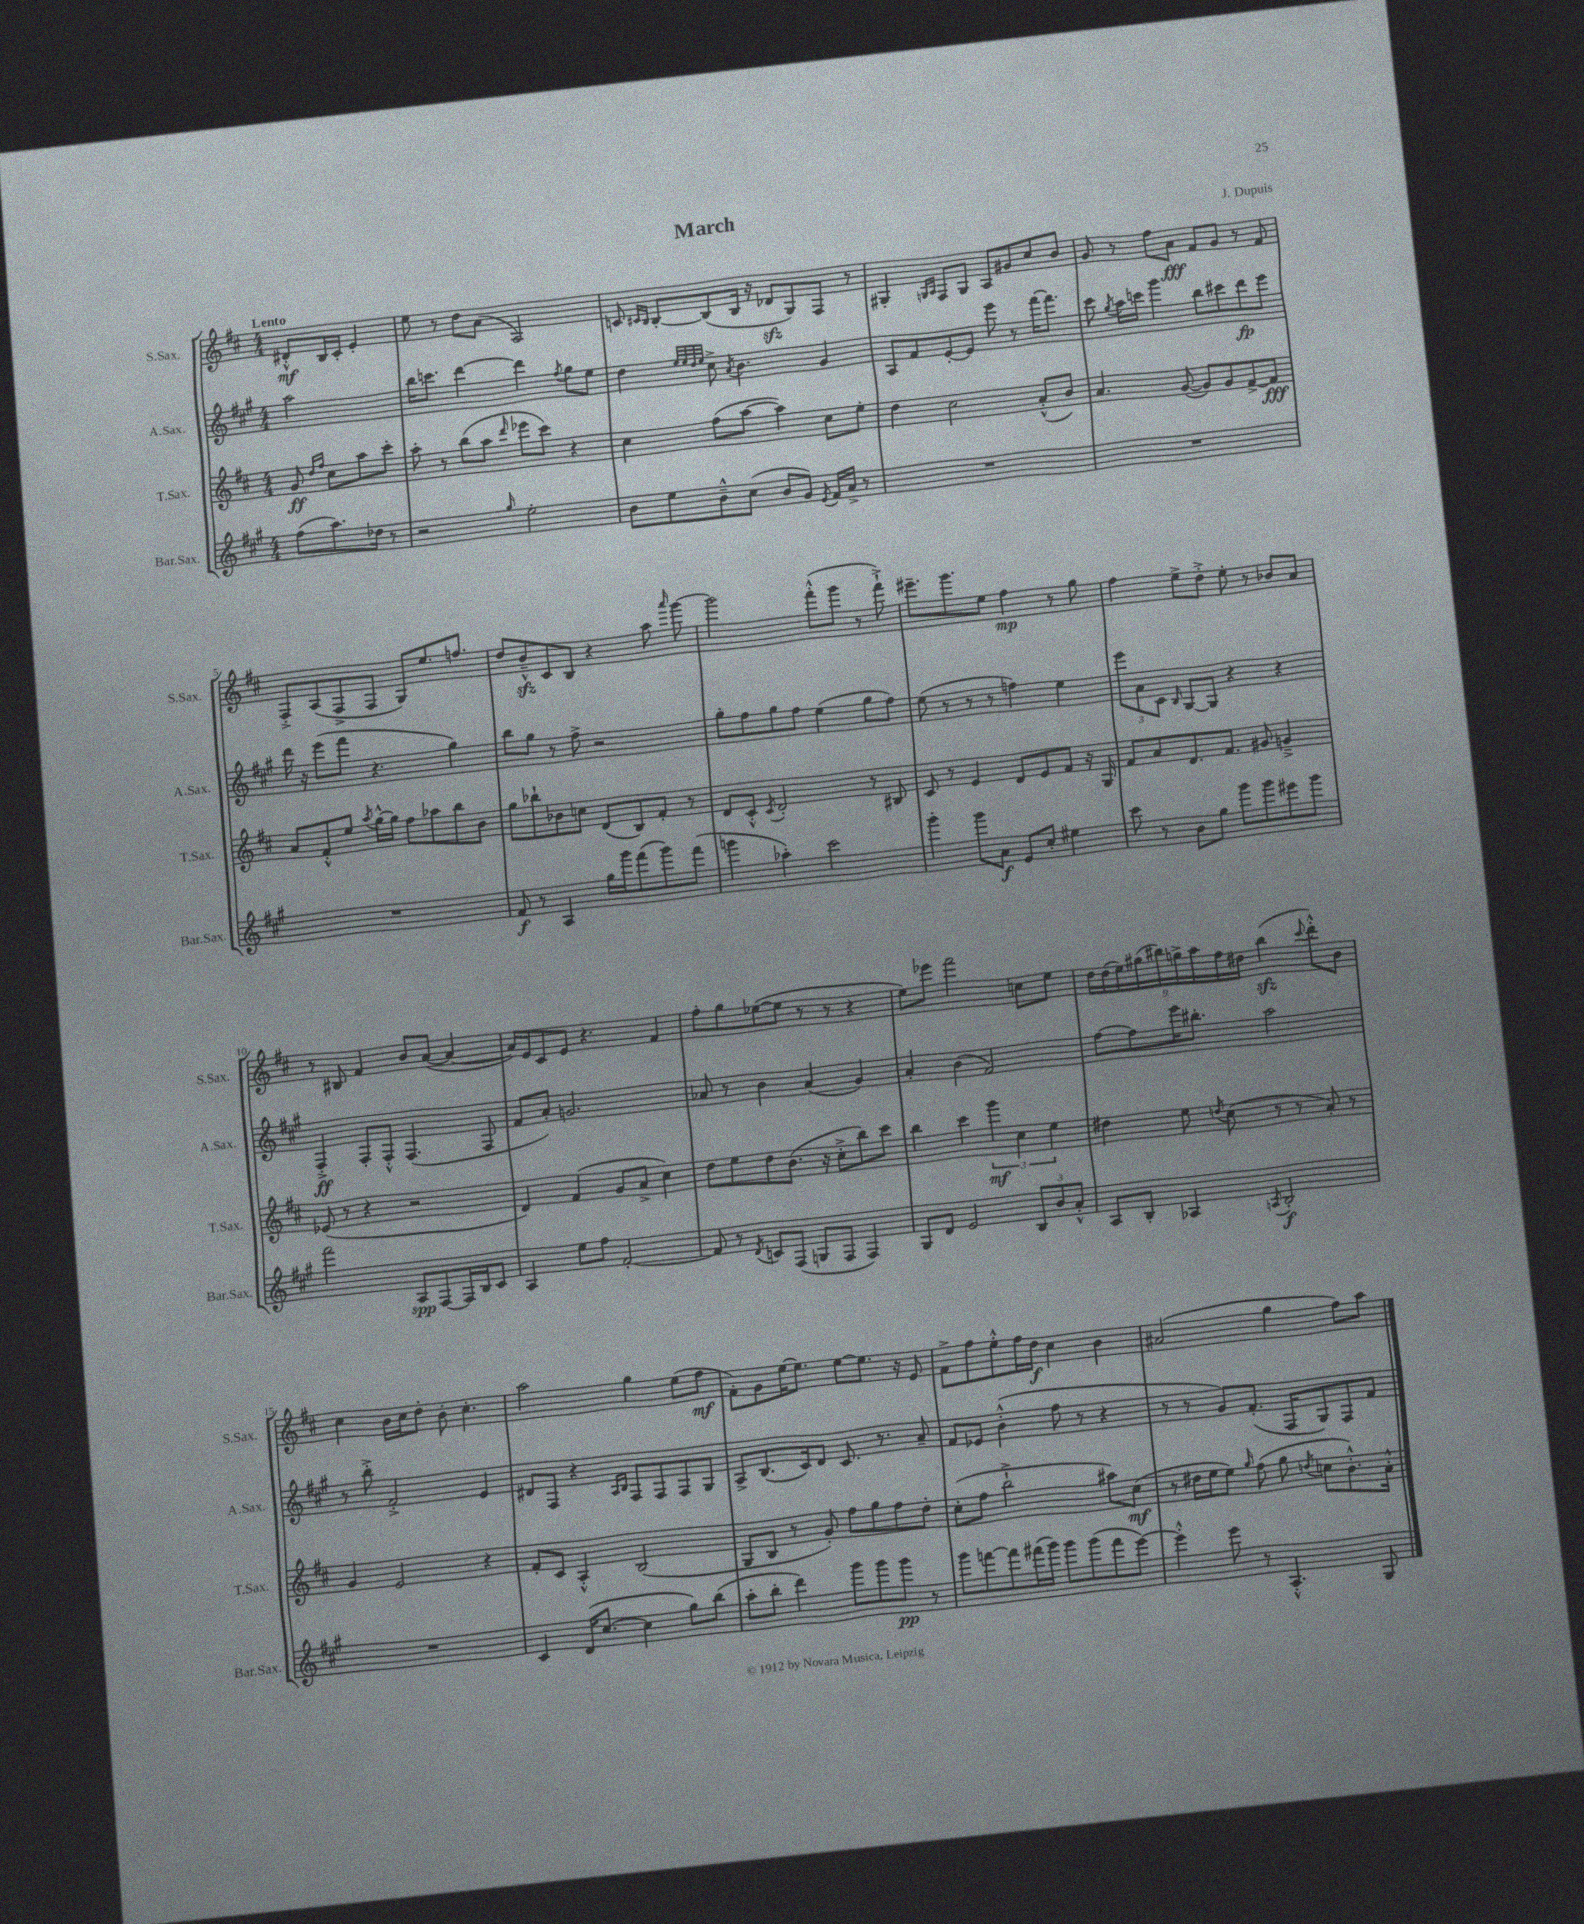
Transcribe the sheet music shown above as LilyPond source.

\header { title = "March" composer = "J. Dupuis" }
<<
\new StaffGroup <<
\new Staff = "s0" \with { instrumentName = "S.Sax." shortInstrumentName = "S.Sax." } {
    \clef treble \key d \major \numericTimeSignature \time 4/4 \partial 2 \tempo "Lento"
    \autoBeamOff dis'8[-.-^\mf b16 cis'16]-. e'4-. |
    e''8 r8 d''8[ a'8]( a2) |
    c'8 \grace { cis'16[ b16] } b8[~-. b8( b16] r16 des'8[\sfz g8) fis8] r8 |
    gis4-. \grace { g16[ a16] } fis8[ g8] a8[ gis'8 cis''8 b'8] |
    g'8 r8 fis''8[ a'8]\fff fis'8[ g'8] r8 fis'8 |
    fis8[-.-> a8( fis8-> fis8] g8[) e''8. f''8.] |
    d''8[ b'8---^\sfz cis'8 b8] r4 a''8 \grace { a'''16 } g'''8~ |
    g'''2 fis'''8[-.-^( g'''8] r8 fis'''8-!->) |
    eis'''8.[-- g'''8. e''8] fis''4\mp r8 g''8 |
    fis''4 e''8[-> d''8]-.-> e''8-. r8 bes'8[ a'8] |
    r8 bis8 fis'4 b'8[ a'8]~( a'4~ |
    a'16[) e'16 cis'8 e'8] r4. fis'4 |
    fis''8[-. g''8 ees''8~( ees''8] r8 r8 r4 |
    e''8[) ees'''8] fis'''2 c''8[ e''8] |
    \tuplet 9/8 { d''16[ d''16( e''16) gis''16( bis''16) g''16-> a''16 fis''16 dis''16] } bis''4\sfz( \appoggiatura { cis'''8 } d'''8[-.-^) b'8] |
    cis''4 b'16[ cis''16 d''8]-. b'8-. cis''4.-. |
    a''2 g''4 e''8[( fis''8]\mf |
    fis'8[-.) g'8 e''16~ e''8.] e''8[~ e''8.] r16 e'8 |
    fis'8[-> fis''8 e''8-.-^ fis''16 d''16]\f cis''4 b'4 |
    ais'2( g''4 fis''8[) a''8] \bar "|." |
}
\new Staff = "s1" \with { instrumentName = "A.Sax." shortInstrumentName = "A.Sax." } {
    \clef treble \key a \major \numericTimeSignature \time 4/4 \partial 2
    \autoBeamOff a''2 |
    b''16[ c'''8.] d'''4~ d'''4 \acciaccatura { fis''8 } gis''8[ e''8] |
    d''4 \grace { e''32[ e''32 d''32 e''32] } cis''8-> \acciaccatura { a'8 } b'4. gis'4 |
    a8[ fis'8 e'8~-. e'8] e'''8 r8 fis'''16[~ fis'''8.] |
    cis'''8 \acciaccatura { gis''8 } a''16[ c'''16] gis'''4 b''8[ cis'''8 d'''8\fp e'''8] |
    d'''16 r16 e'''8[( fis'''8] r4. gis''4) |
    b''8[ gis''8] r8 fis''8-> r2 |
    gis''8[-. fis''8 gis''8 fis''8] e''4( gis''8[ fis''8]) |
    e''8( r8 r8 r8 f''4) e''4 |
    \tuplet 3/2 { e'''8[ a'8 cis'8] } \grace { b16 } gis8[~ gis8] r4 r4 |
    fis4-.->\ff fis8[-. fis8]-.-^ fis4.( fis8 |
    fis'8[ a'8]-.) g'2. |
    aes'8 r8 b'4 aes'4( gis'4) |
    a'4-. b'4( fis'2) |
    fis''8[~ fis''8 e'''16 bis''8.]-. a''2 |
    r8 b''8-.-> fis'2-.-> e'4 |
    dis'8[ fis8] r4 \grace { a16[ b16] } fis8[ fis8 fis8 gis8] |
    a8[-> b8.( cis'16) d'8] cis'8. r8. a'8-- |
    fis'8[ ees'8] b'4-.-^( fis''8 r8 r4 |
    r8 r8 gis'8[) fis'8.]-.( fis16[ gis8) fis8 fis'8] \bar "|." |
}
\new Staff = "s2" \with { instrumentName = "T.Sax." shortInstrumentName = "T.Sax." } {
    \clef treble \key d \major \numericTimeSignature \time 4/4 \partial 2
    \autoBeamOff g'8\ff \grace { d''16[ fis''16] } cis''8[ a''8 cis'''8]-. |
    a''8-. r8 b''8[( a''8] \grace { d'''16 } ees'''8[ cis'''8]) r4 |
    cis''4 fis''8[( a''8]~ a''4) cis''8[ e''8]-. |
    d''4 cis''2 a'8[-.-^( b'8]) |
    a'4. g'8~( g'8[) g'8 fis'8~-> fis'8]\fff |
    a'8[ fis'8-.-^ e''8] \acciaccatura { a''8 } g''16[~-^ g''16] fis''8[ aes''8 b''8 b'8] |
    g''8[ bes''8-! bes'8 c''8] d'8[( b8) fis'8]-. r8 |
    d'8[ cis'8]-.-^ \acciaccatura { cis'8 } d'2-. r8 bis8 |
    cis'8 r8 e'4 d'8[ e'8 fis'8] r16 g16 |
    fis'8[ a'8 d'8. fis'8.] gis'8 g'4---> |
    ees'8( r8 r4 r2 |
    d'4) fis'4( g'8[ a'8]-> cis''4) |
    d''8[ e''8 d''8 b'8.]( r16 cis''8[-.-> b''8) cis'''8] |
    b''4 cis'''4 \tuplet 3/2 { g'''4\mf cis''4 e''4 } |
    dis''4 e''8 \acciaccatura { d''8 } cis''8( r8 r8 a'8-.) r8 |
    g'4 e'2 r4 |
    fis'8[-. cis'8] a4-.-^ b2( |
    g8[ b8] r8 g'8-.) fis''8[ g''8 fis''8 d''8]-. |
    cis''8[-.( fis''8] b''2-!-> ais''8[) cis''8]\mf( |
    r8 dis''16[ e''16 e''8]) \grace { g''16 } fis''8( g''8 \acciaccatura { d''8 } c''8[ b'8.-.-^) a'16]-.-^ \bar "|." |
}
\new Staff = "s3" \with { instrumentName = "Bar.Sax." shortInstrumentName = "Bar.Sax." } {
    \clef treble \key a \major \numericTimeSignature \time 4/4 \partial 2
    \autoBeamOff fis''8[( a''8.) des''16] r8 |
    r2 \grace { gis''16 } e''2-. |
    b'8[ e''8 b'8---^ cis''8]( b'8[ gis'8]) \acciaccatura { e'8 } fis'16[ a'16]-> r8 |
    R1 |
    R1 |
    R1 |
    fis'8\f r8 a4 gis''16[ gis'''16 fis'''8( gis'''8) fis'''8]( |
    g'''4 aes''4-.) cis'''2 |
    gis'''4-. gis'''8[ a'8]\f e'8[ cis''8]-. eis''4 |
    cis'''8 r8 b'8[ gis''8] gis'''8[ gis'''8 eis'''8 gis'''8] |
    fis'''2 a8[\spp fis8~ fis16 b16 cis'8] |
    a4 e''8[ fis''8] fis'2~-. |
    fis'8 r8 \acciaccatura { d'8 } c'8[ fis8]( g8[ fis8] fis4) |
    gis8[ d'8] e'2 \tuplet 3/2 { b8[ b'8 a'8]-.-^ } |
    a8[ b8]-. aes4 \acciaccatura { a8 } b2-.\f |
    R1 |
    cis'4 d'16[( cis''8.]~ cis''4 gis''8[) b''8]( |
    a''8[-. b''8]-. d'''4) gis'''8[ gis'''8 gis'''8]\pp r8 |
    gis'''8[ f'''8~ f'''8 fis'''16( gis'''16]) gis'''8[ gis'''8( fis'''8 e'''8]~) |
    e'''4-.-^ e'''8 r8 a4.-.-^ gis8 \bar "|." |
}
>>
>>
